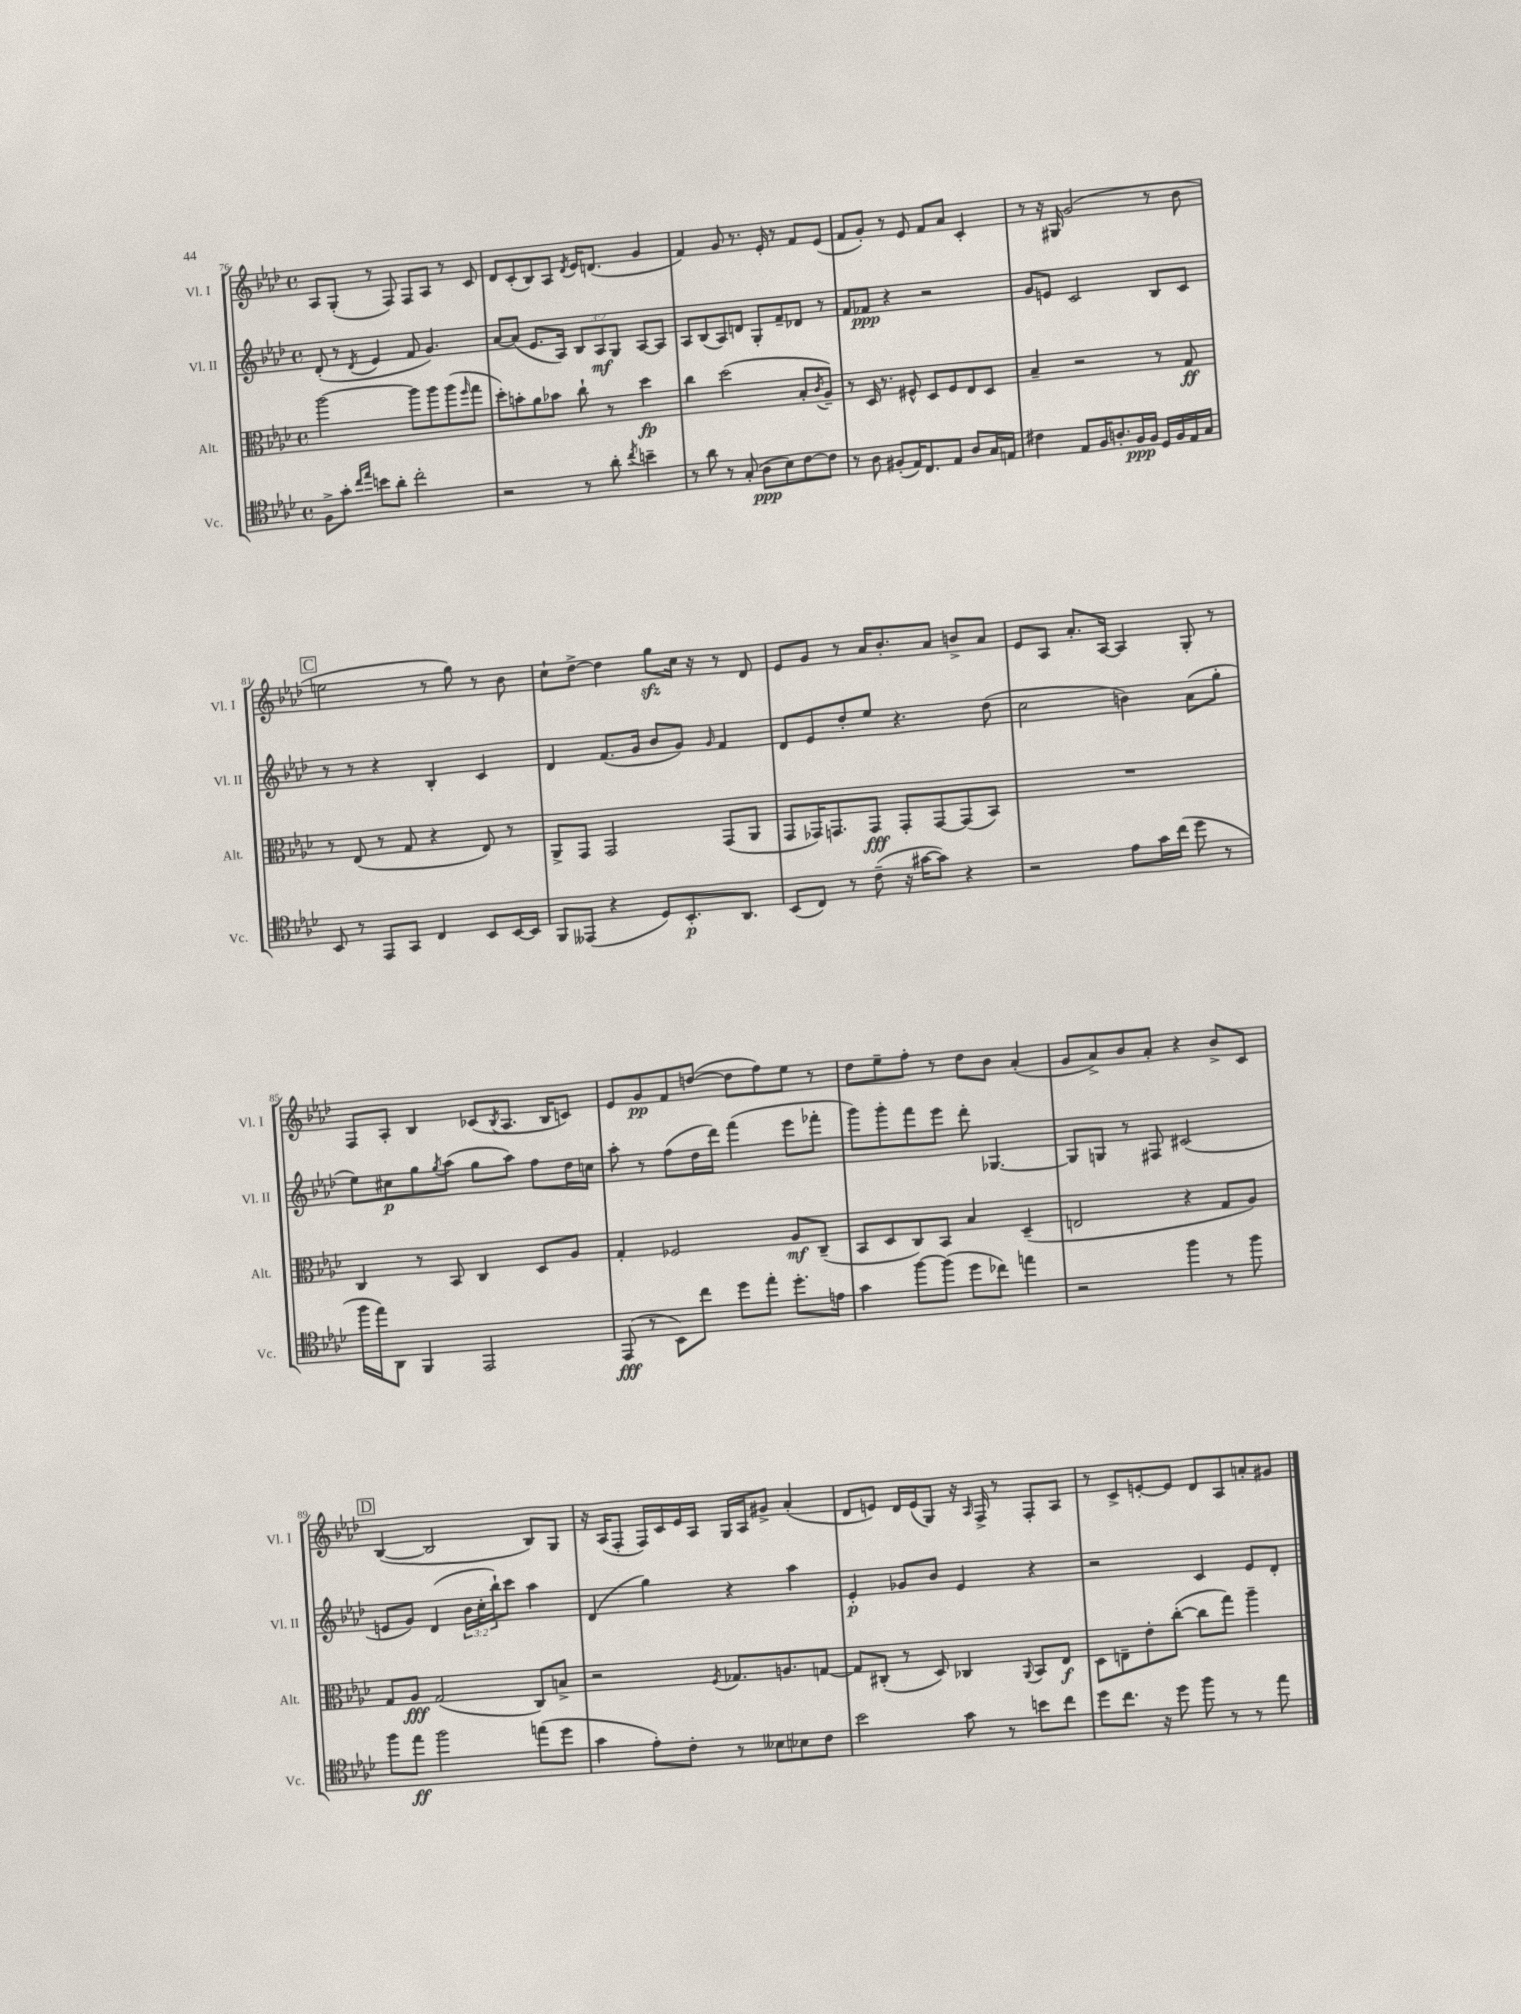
<<
\new StaffGroup <<
\new Staff = "s0" \with { instrumentName = "Vl. I" shortInstrumentName = "Vl. I" } {
    \clef treble \key aes \major \defaultTimeSignature \time 4/4
    aes8 g8-.( r8 f8) f8 aes8 r8 c'8 |
    des'8 c'8-.( bes8) aes8 \acciaccatura { des'8 } ees'16 d'8.( g'4 |
    f'4) g'8 r8. ees'16-. r8 f'8 ees'8( |
    f'8 g'8-.) r8 ees'8 f'8 aes'8 c'4-. |
    r8 r16 gis16 g'2( r8 bes'8 |
    \mark \markup { \box "C" } e''2 r8 g''8) r8 bes'8 |
    c''8-! des''8~-> des''4 g''8\sfz c''16 r16 r8 des'8 |
    ees'8 g'8 r8 aes'16 bes'8.-. aes'8 b'8-> aes'8 |
    ees'8 aes8 aes'8.-. aes16~ aes4 g8-. r8 |
    f8 aes8-. bes4 ces'8( \acciaccatura { bes8 } aes8. bes16 c'8) |
    ees'8 g'8\pp f'8 d''8~( d''8 f''8) ees''8 r8 |
    des''8 ees''8-- f''8-. r8 des''8 bes'8 aes'4-.( |
    g'8 aes'8->) bes'8 aes'8-. r4 bes'8-> c'8 |
    \mark \markup { \box "D" } bes4~( bes2 bes8) g8 |
    r16 aes16( f8-. f16) c'16 ees'16 aes16 g16 aes16 gis'8-> aes'4-.( |
    des'8 e'8) des'16 e'16( g8) r16 \grace { aes16 } f16-> r8 f8-. aes8 |
    r8 c'8-> e'8~-. e'8 des'8 aes8 a'8-. gis'8 \bar "|." |
}
\new Staff = "s1" \with { instrumentName = "Vl. II" shortInstrumentName = "Vl. II" } {
    \clef treble \key aes \major \defaultTimeSignature \time 4/4 \override Staff.TupletNumber.text = #tuplet-number::calc-fraction-text
    des'8-.( r8 \acciaccatura { des'8 } ees'4 f'8 g'4.) |
    aes'8~ aes'8( ees'8. aes16) \tuplet 3/2 { bes8 aes8\mf g8 } aes8~ aes8 |
    aes8 bes8( aes8) d'8 g8-. f'8-- des'8 r8 |
    f'8 fes'8\ppp r4 r2 |
    g'8 e'8 c'2 bes8 c'8 |
    \mark \markup { \box "C" } r8 r8 r4 bes4-. c'4 |
    des'4 f'8.( g'16 bes'8 g'8) \grace { g'16 } f'4 |
    des'8 ees'8 des''8-. ees''8 r4. des''8( |
    c''2 b'4) aes'8( g''8-. |
    ees''8) cis''8\p g''8 \acciaccatura { g''8 } aes''8( g''8 aes''8) f''8 des''16 c''16 |
    aes''8-. r8 f''8( des''16 des'''16) f'''4( ees'''8 fes'''8-. |
    g'''8) g'''8-. f'''8 ees'''8 des'''8-. ges4.~ |
    ges8 g8 r8 fis8 cis'2( |
    \mark \markup { \box "D" } e'8 g'8) des'4( \tuplet 3/2 { bes'16 c''16-. bes''16-!) } c'''8 aes''4 |
    des'4( g''4) r4 aes''4 |
    ees'4-.\p ges'8 bes'8 ees'4 r4 |
    r2 c'4 ees'8 des'8-. \bar "|." |
}
\new Staff = "s2" \with { instrumentName = "Alt." shortInstrumentName = "Alt." } {
    \clef alto \key aes \major \defaultTimeSignature \time 4/4
    aes''2~ aes''8 aes''8 aes''8( \grace { f''16 } g''8 |
    des''8-.) b'8-. aes'8 bes'8 c''8-! r8 des''4\fp |
    c''4 des''2( bes8-. \acciaccatura { c'8 } aes8--) |
    r8 des16 r8. fis8-^ des8 fis8 ees8 des8 |
    bes4-- r2 r8 g8\ff |
    \mark \markup { \box "C" } r8 ees8( r8 g8 r4 ees8) r8 |
    aes,8-> g,8 g,2 g,8( aes,8 |
    g,8 ges,16) g,8. g,8\fff g,8-. g,8~ g,8( bes,8) |
    R1 |
    c4 r8 bes,8 c4 des8 aes8 |
    g4-. fes2 aes8\mf c8--( |
    bes,8 des8 c8) bes,8 bes4 des4--( |
    e2 r4 g8 aes8) |
    \mark \markup { \box "D" } g8 aes8\fff g2( c8) b8-> |
    r2 \acciaccatura { f8 } ges8. a8. g8~ |
    g8 cis8-.( r8 des8) ces4 \appoggiatura { aes,8 } bes,8 ees8\f |
    des8 e8-- ees'8-. c''8~-.( c''8 g''8) aes''4-- \bar "|." |
}
\new Staff = "s3" \with { instrumentName = "Vc." shortInstrumentName = "Vc." } {
    \clef tenor \key aes \major \defaultTimeSignature \time 4/4
    f8-> g'8-. \grace { c''16 ees''16 } b'8 aes'8-. c''2-. |
    r2 r8 aes'8-. \acciaccatura { c''8 } b'4-- |
    r8 aes'8 r8 g8-.( aes8\ppp bes8) c'8~ c'8 |
    r8 aes8 fis8-.( ees16) c8. ees8 aes8 g16 e16 |
    cis'4 ees8 f16 a8.-. f16\ppp f16 des16 f16 ees16 g16 |
    \mark \markup { \box "C" } bes,8 r8 ees,8 g,8 c4 bes,8 bes,16~ bes,16 |
    f,8 eeses,8( r4 des8) bes,8.-.\p aes,8. |
    bes,8( c8) r8 c'8--( r16 gis'16~ gis'8) r4 |
    r2 ees'8 g'16 c''16( des''8 r8 |
    f''16 ees''16) aes,8 f,4 ees,2 |
    ees,8\fff( r8 bes,8) c''8 des''8 ees''8-. des''8.-. e'16 |
    g'4 f''8~ f''8( des''8 ces''8) e''4 |
    r2 f''4 r8 f''8 |
    \mark \markup { \box "D" } f''8 ees''8\ff f''2 e''8( des''8 |
    g'4 ees'8-.) c'8-. r8 beses8 bes8 c'8 |
    bes'2 g'8 r8 b'8 c''8 |
    des''8 c''8. r16 des''8 f''8 r8 r8 ees''8 \bar "|." |
}
>>
>>
\layout { \context { \Score currentBarNumber = #76 } }
